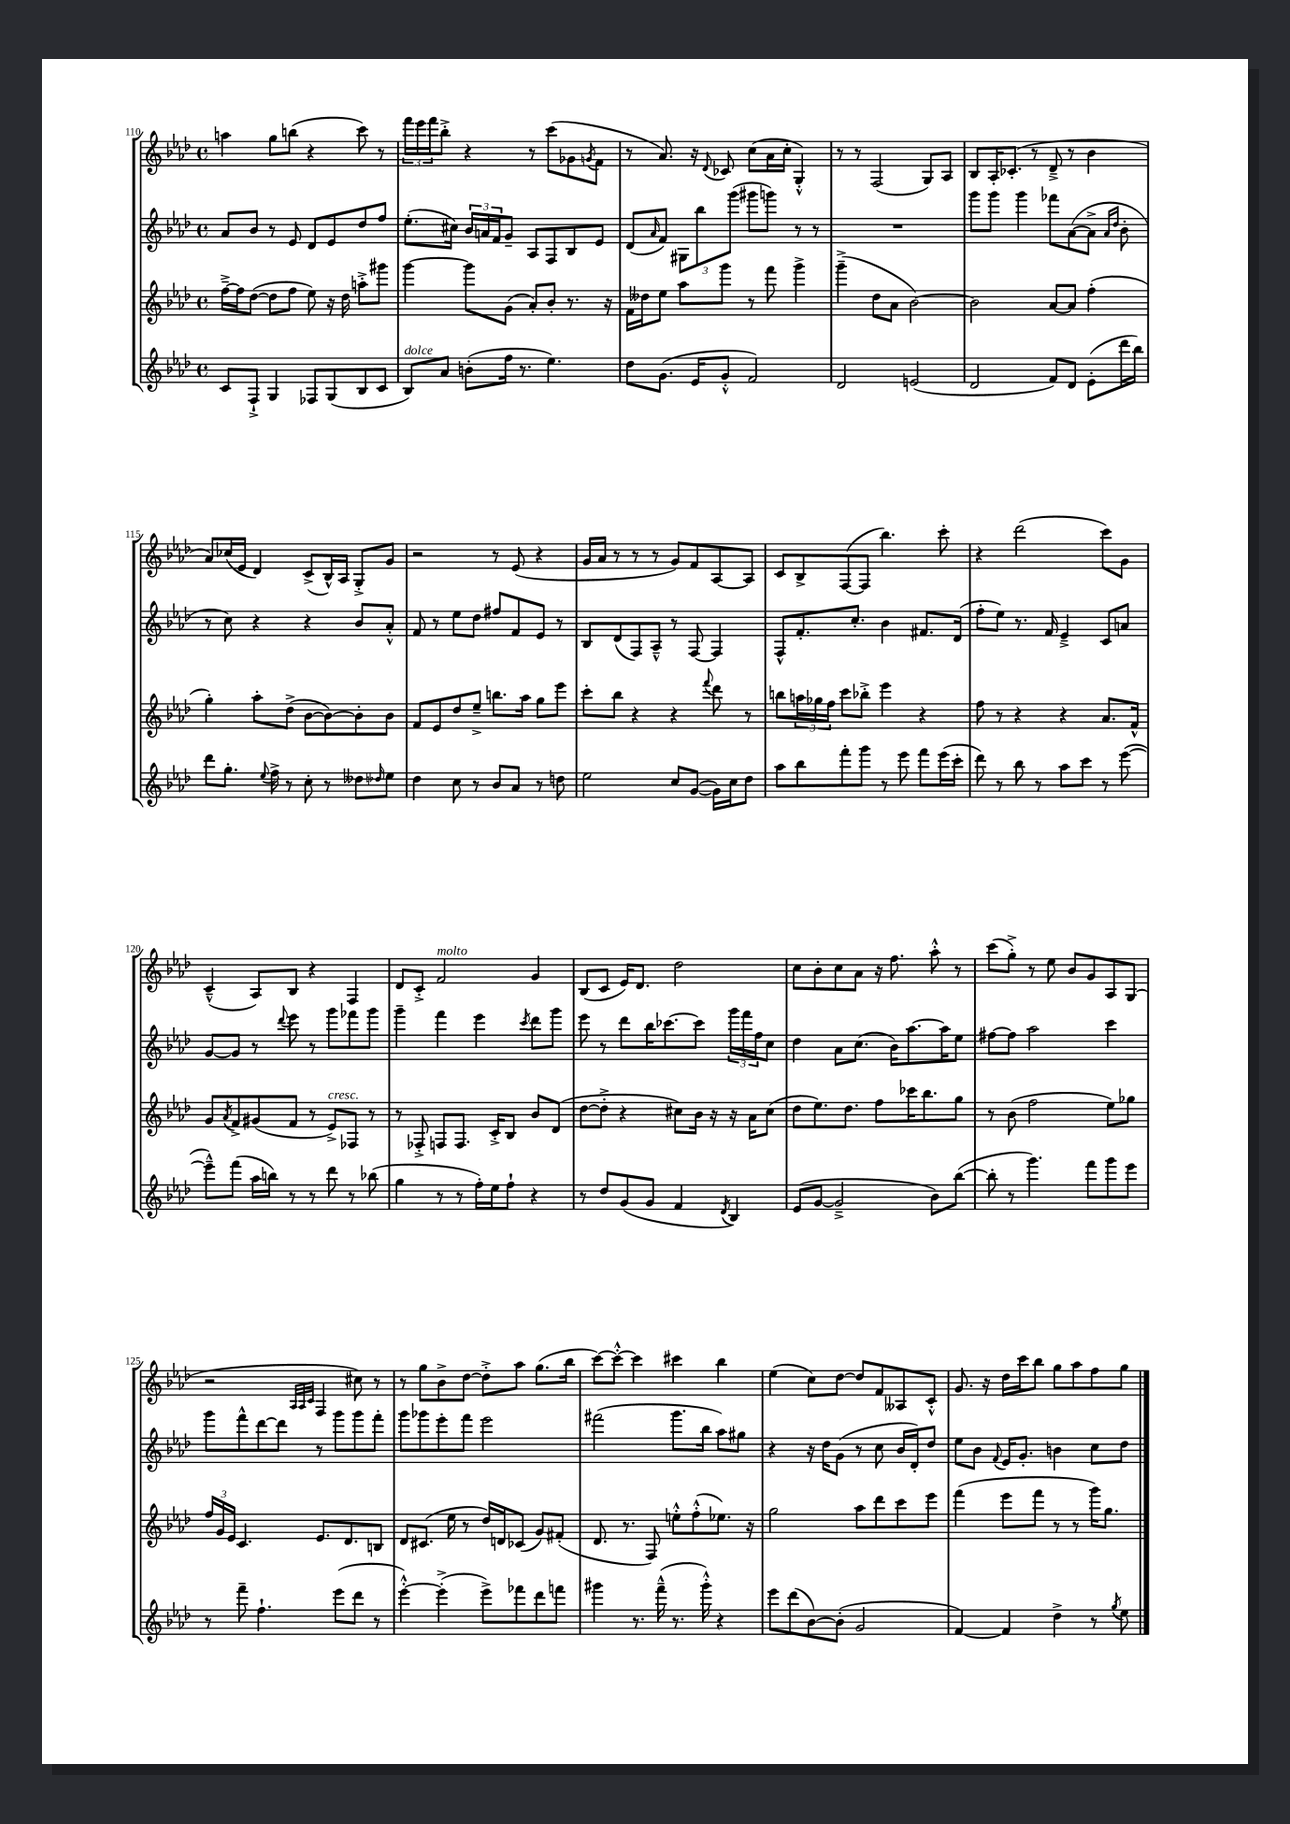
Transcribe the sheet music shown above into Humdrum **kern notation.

**kern	**kern	**kern	**kern
*part4	*part3	*part2	*part1
*staff4	*staff3	*staff2	*staff1
*clefG2	*clefG2	*clefG2	*clefG2
*k[b-e-a-d-]	*k[b-e-a-d-]	*k[b-e-a-d-]	*k[b-e-a-d-]
*M4/4	*M4/4	*M4/4	*M4/4
*met(c)	*met(c)	*met(c)	*met(c)
=110	=110	=110	=110
8c/L	[16ff~^\LL	8a-/L	4aan\
.	16ff\J]	.	.
8F`^/J	([8dd-\J	8b-/J	.
4G/	8dd-\L]	8r	8gg\L
.	8ff\J	8e-/	(8bbn\J
8F-X/L	8ee-\)	8d-/L	4r
(8G/	16r	8e-/	.
.	16dd-\	.	.
8B-/	8aan'^\L	8dd-/	8ccc\)
8c/J	8ggg#X\J	8ff/J	8r
=111	=111	=111	=111
!LO:TX:a:i:t=dolce	!	!	!
8B-/L)	[4ggg\	(8.ee-'\L	24fff\LL
.	.	.	24eee-\
.	.	.	24fff\J
8a-/J	.	.	8bb-'^\J
.	.	16cc#X\Jk)	.
(8bn'\L	8ggg\L]	24b-/LL	4r
.	.	24an/	.
.	.	24f/J	.
16ff\Jk	(8g\J	8g~/J	.
8.r	.	.	.
.	8a-'/L)	8A-/L	8r
4.ee-\)	8b-'/J	8F/	(8ccc\L
.	8.r	8B-/	8g-X\
.	.	.	8qgn/
.	.	8e-/J	8f\J
.	16r	.	.
=112	=112	=112	=112
8dd-\L	16f\LL	(8d-/L	8r
.	16dd--X\J	.	.
.	.	16qqa-/	.
(8.g\J	8ee-\J	8f/J)	8.a-/)
.	8aa-\L	12G#X\L	.
16e-/KL	.	.	16r
.	.	12bb-\	.
.	.	.	8qqd-/
8g'^^/J	8ggg\J	.	8c-X/
.	.	(12ggg\J	.
2f/)	8r	8ggg#X\L	(8cc\L
.	8fff\	8gggn\J)	16a-\L
.	.	.	16cc'\JJ
.	4ggg^\	8r	4G'^^/)
.	.	8r	.
=113	=113	=113	=113
2d-/	(4ggg~^\	1r	8r
.	.	.	8r
.	8dd-\L	.	(2F/
.	8a-\J	.	.
(2en/	[2b-\)	.	.
.	.	.	8G/L)
.	.	.	8A-/J
=114	=114	=114	=114
2d-/	2b-\]	8ggg\L	8B-/L
.	.	8ggg\J	16A-'/K
.	.	.	(8.c-X'/J
.	.	4ggg\	.
.	.	.	8r
8f/L)	[8a-/L	8fff-X\L	8d-~^/
8d-/J	8a-/J]	([8a-\	8r
(8e-'\L	(4ff'\	8a-^\J]	4b-\
.	.	16qqa-/LL	.
.	.	16qqdd-/JJ	.
16ddd-\L	.	8b-'\	.
16bb-\JJ)	.	.	.
!!LO:LB:g=z
=115	=115	=115	=115
8ddd-\L	4gg'\)	8r	8a-/L)
8.gg'\J	.	8cc\)	(16cc-X/L
.	.	.	16e-/JJ
.	8aa-'\L	4r	4d-/)
8qqee-/	.	.	.
16ff^\	.	.	.
8r	(8dd-^\J	.	.
8cc'\	[8b-\L	4r	(8c^/L
8r	8b-\_)	.	16B-^^/L)
.	.	.	16A-/JJ
8dd--X\L	8b-'\]	8b-/L	8G'^/L
16qqdd-X/	.	.	.
8ee-\J	8b-\J	8a-'^^/J	8g/J
=116	=116	=116	=116
4dd-\	8f/L	8f/	2r
.	8e-/	8r	.
8cc\	8dd-/	8ee-\L	.
8r	8ee-~^/J	8dd-\J	.
8b-/L	8.bbn\L	8ff#X/L	8r
8a-/J	.	8f/	(8e-/
.	16aa-\Jk	.	.
8r	8gg\L	8e-/J	4r
8ddn\	8eee-\J	8r	.
=117	=117	=117	=117
2ee-\	8ccc'\L	8B-/L	16g/LL
.	.	.	16a-/JJ
.	8bb-\J	(8d-/	8r
.	4r	8F/)	8r
.	.	8A-~^^/J	8r
8cc/L	4r	8r	8g/L)
([8g/J	.	[8F/	8f/
.	8qqfff/	.	.
16g\LL])	8ddd-\	4F/]	[8A-/
16cc\J	.	.	.
8dd-\J	8r	.	8A-/J]
=118	=118	=118	=118
8aa-\L	8bbn\L	8F^^/L	8c/L
8bb-\	24aan\L	8.f'/	8B-^/
.	24gg-X\	.	.
.	24ff\JJ	.	.
8fff'\	8ccc\L	.	([8F/
.	.	8.cc'/J	.
8ggg\J	8bb-X'^\J	.	8F/J]
8r	4eee-\	4b-\	4.bb-\)
8eee-\	.	.	.
8fff\L	4r	8.f#X/L	.
(16eee-\L	.	.	8ccc'\
16ccc'\JJ	.	(16d-/Jk	.
=119	=119	=119	=119
8ddd-\)	8ff\	8ff'\L	4r
8r	8r	8ee-\J)	.
8bb-\	4r	8.r	(2ddd-\
8r	.	.	.
.	.	16f/	.
8aa-\L	4r	4e-~^/	.
8ccc\J	.	.	.
8r	8.a-/L	8c/L	8ccc\L)
([8eee-\	.	8an/J	8g\J
.	16f^^/Jk	.	.
!!LO:LB:g=z
=120	=120	=120	=120
8eee-~^^\L])	8g/L	[8g/L	(4c~^^/
.	8qa-/	.	.
(8fff\J	8f^/	8g/J]	.
16aa-\LL	(8g#X/	8r	8A-/L)
16bbn\JJ)	.	.	.
.	.	8qqddd-/	.
8r	8f/J	8eee-\	8B-/J
8r	8r	8r	4r
!	!LO:TX:a:i:t=cresc.	!	!
8ddd-\	8e-^/L)	8ggg\L	.
8r	8F-X/J	8fff-X\	4F/
(8bb-X\	8r	8ggg\J	.
=121	=121	=121	=121
4gg\	8r	4ggg~\	8d-/L
.	8F-X'^/	.	8c'^/J
!	!	!	!LO:TX:a:i:t=molto
8r	8Fn/L	4fff\	2f/
8r	8.F/J	.	.
16ff'\LL)	.	4eee-\	.
16ee-\J	16c'^/KL	.	.
8ff`\J	8B-/J	.	.
.	.	8qccc/	.
4r	8b-/L	8ddd-\L	4g/
.	(8d-/J	8ggg\J	.
=122	=122	=122	=122
8r	[8dd-\L	8eee-\	(8B-/L
8dd-/L	8dd-'^\J]	8r	8c/J
(8g/	4r	8ddd-\L	16e-/KL)
.	.	.	8.d-/J
8g/J	.	16bb-\K	.
.	.	[8.ccc-X\	.
4f/	8cc#X\L)	.	2dd-\
.	16b-\Jk	8ccc-\J]	.
.	16r	.	.
8qd-/	.	.	.
4B-/)	16r	24ggg\LL	.
.	.	24fff\	.
.	16a-\KL	.	.
.	.	24ff\J	.
.	(8cc#\J	8cc\J	.
=123	=123	=123	=123
(8e-/L	8dd-\L	4dd-\	8cc\L
[8g/J	8.ee-\)	.	8b-'\
2g~^/]	.	8a-\L	8cc\
.	8.dd-\J	.	.
.	.	(8.cc\J	8a-\J
.	8ff\L	.	16r
.	.	16b-\KL)	8.ff\
.	16ccc-X\K	[8.aa-\	.
.	8.bb-\	.	.
8b-\L)	.	.	8aa-'^^\
.	.	16aa-\K]	.
([8bb-\J	8gg\J	8ee-\J	8r
=124	=124	=124	=124
8bb-'\]	8r	[8ff#X\L	(8ccc\L
8r	(8b-\	8ff#\J]	8gg'^\J)
4.ggg\)	2ff\	2aa-\	8r
.	.	.	8ee-\
.	.	.	8b-/L
8fff\L	.	.	8g/
8ggg\	8ee-\L)	4ccc\	8A-/
8eee-\J	8gg-X\J	.	(8G/J
!!LO:LB:g=z
=125	=125	=125	=125
8r	24ff/LL	8ggg\L	2r
.	24g/	.	.
.	24e-/JJ	.	.
8fff~\	4.c/	8fff^^\	.
4.ff`\	.	[8ddd-\	.
.	.	8ddd-\J]	.
.	.	.	32qqA-/LLL
.	.	.	32qqA-/
.	.	.	32qqc/JJJ
.	8.e-/L	8r	4F/
(8eee-\L	.	8ggg\L	.
.	8.d-/	.	.
8ddd-\J	.	8ggg\	8cc#X\)
8r	8Bn/J	8fff'\J	8r
=126	=126	=126	=126
[4eee-'^^\)	8d-/L	8ggg\L	8r
.	(8.c#X/J	8ggg-X\	8gg\L
(4eee-'^\]	.	8eee-'\	8b-^\
.	16ee-\	.	.
.	8r	8fff\J	[8dd-\J
8eee-^\L)	16dd-/LL)	2eee-\	8dd-'^\L]
.	16dn/J	.	.
8fff-X\	(8c-X/J	.	8aa-\J
8ddd-\	8g/L)	.	(8.gg\L
8fffn\J	(8f#X'/J	.	.
.	.	.	16bb-\Jk
=127	=127	=127	=127
4ggg#X\	8.d-/	(2fff#X\	[8ccc\L)
.	.	.	8ccc'^^\J_
.	8.r	.	.
8.r	.	.	4ccc\]
.	8F/)	.	.
(16fff~^^\	.	.	.
8.r	8een'^^\L	8.ggg\L	4ccc#X\
.	(8ff'^^\	.	.
16ggg#'^^\)	.	16bb-\Jk	.
4r	8.ee-X\J)	8aa-\L)	4bb-\
.	.	8gg#X\J	.
.	16r	.	.
=128	=128	=128	=128
8eee-\L	2gg\	4r	(4ee-\
(8ddd-\	.	.	.
[8b-\)	.	16r	8cc\L)
.	.	16dd-\KL	.
(8b-'\J]	.	(8g\J	[8dd-\J
2g/	8aa-\L	8r	8dd-/L]
.	8ddd-\	8cc\	8f/
.	8ccc\	16b-/LL	8A--X/
.	.	16d-'/J)	.
.	8eee-\J	8dd-/J	8c'^^/J
=129	=129	=129	=129
[4f/)	(4fff\	8ee-\L	8.g/
.	.	8b-\J	.
.	.	.	16r
.	.	8qqf/	.
4f/]	8eee-\L	16e-/KL	16dd-\LL
.	.	8.g'/J	16ccc\J
.	8fff\J	.	8bb-\J
4dd-^\	8r	4bn\	8gg\L
.	8r	.	8aa-\
8r	16ggg\KL)	8cc\L	8ff\
.	8.gg\J	.	.
8qgg/	.	.	.
8ee-\	.	8dd-\J	8gg\J
==	==	==	==
*-	*-	*-	*-
